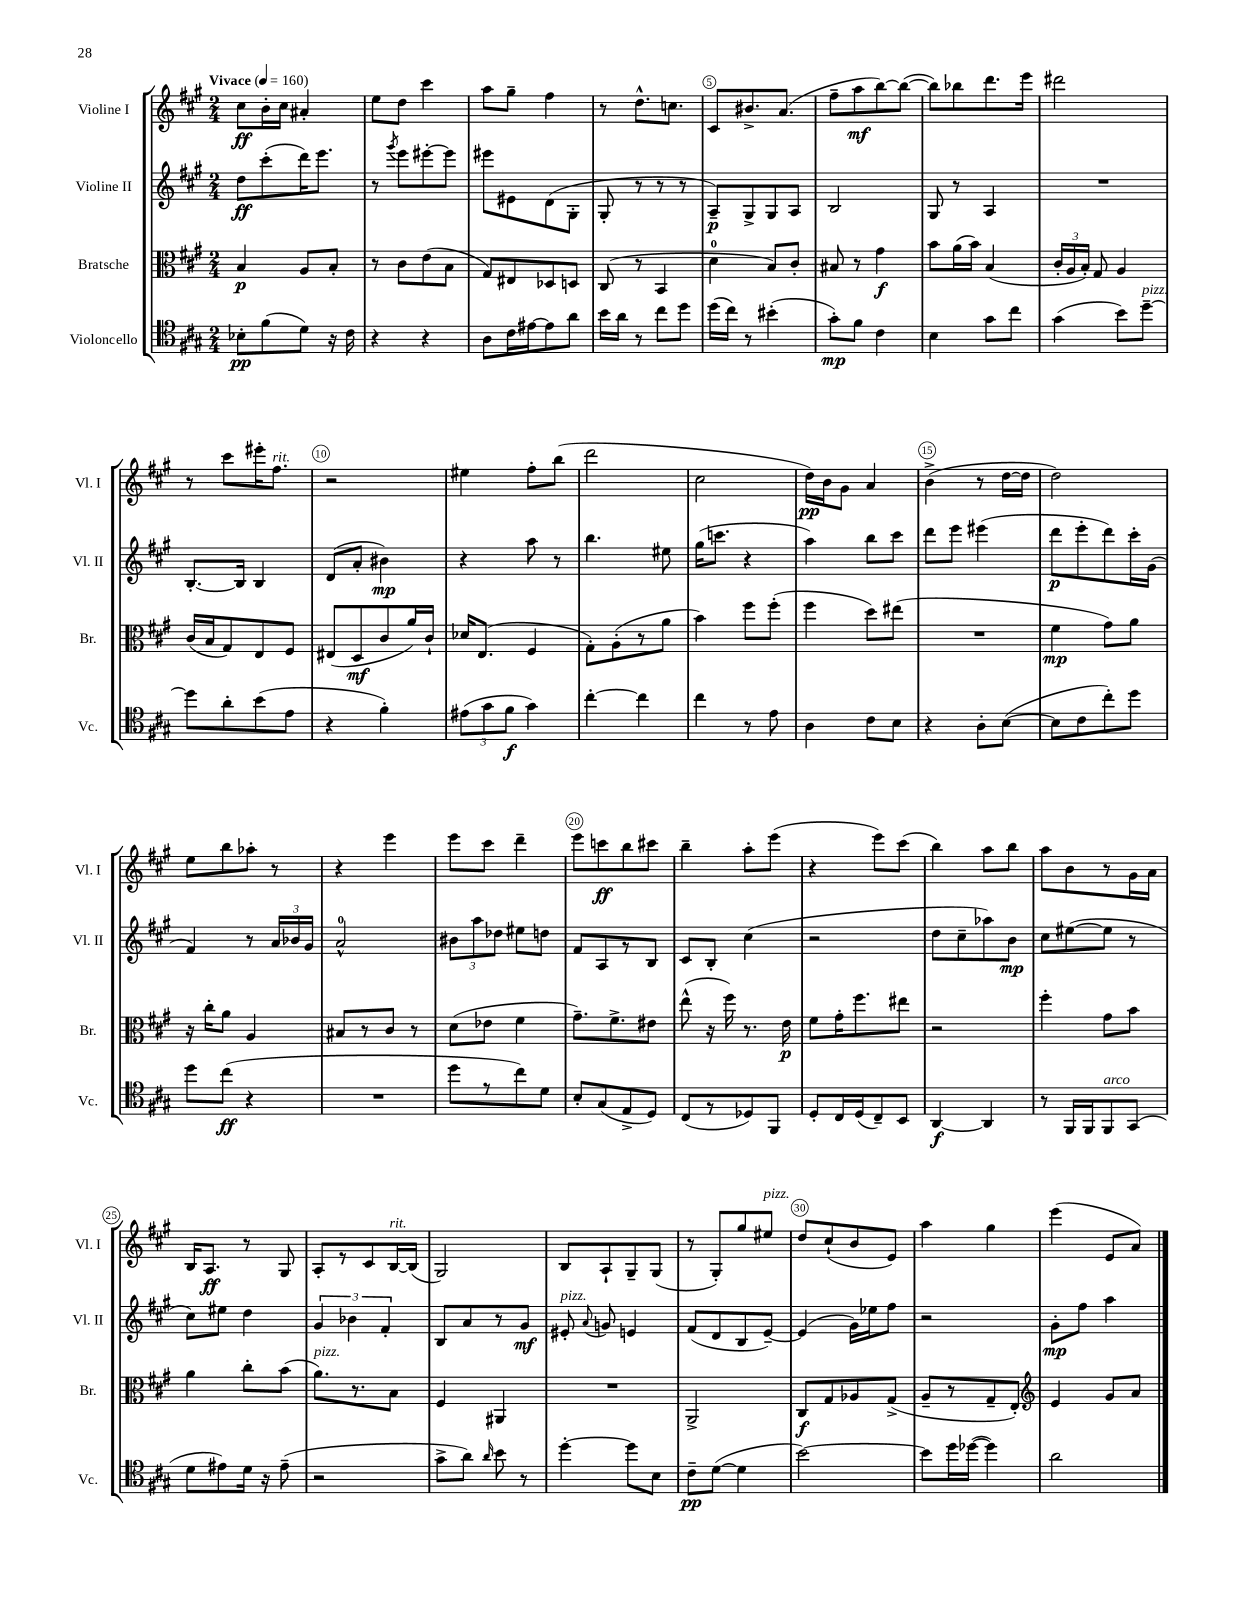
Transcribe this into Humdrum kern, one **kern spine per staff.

**kern	**kern	**kern	**kern
*staff4	*staff3	*staff2	*staff1
*clefC4	*clefC3	*clefG2	*clefG2
*k[f#c#g#]	*k[f#c#g#]	*k[f#c#g#]	*k[f#c#g#]
*M2/4	*M2/4	*M2/4	*M2/4
*MM160	*MM160	*MM160	*MM160
8B-'\L	4B/	8dd\L	8cc#\L
(8f#\	.	(8ccc#'\	16b'\L
.	.	.	16cc#\JJ
8d\J)	8A/L	16ddd\K)	4a#'/
.	.	8.eee\J	.
16r	8B'/J	.	.
16c#\	.	.	.
=	=	=	=
4r	8r	8r	8ee\L
.	.	8qggg#/	.
.	8c#\L	8eee\L	8dd\J
4r	(8e\	[8eee#'\	4ccc#\
.	8B\J	8eee#\]J	.
=	=	=	=
8A\L	8G#/L)	8eee#\L	8aa\L
16c#\L	8E#/	8e#\	8gg#~\J
[16e#\J	.	.	.
8e#\]	8D-/	(8d\	4ff#\
8a\J	8D/J	8G#'\J	.
=	=	=	=
16b\LL	(8C#/	8G#'/	8r
16a\JJ	.	.	.
8r	8r	8r	8.dd^^\L
8cc#\L	4BB/	8r	.
.	.	.	8.cc\J
8dd\J	.	8r	.
=	=	=	=
(16dd\LL	4d\	8A~/L)	8c#/L
16cc#\JJ)	.	.	.
8r	.	8G#^/	8.b#^/
(4b#'\	8B/L)	8G#/	.
.	.	.	(8.a/J
.	8c#'/J	8A/J	.
=	=	=	=
8g#'\L)	8B#/	2B/	8ff#~\L
8f#\J	8r	.	8aa\
4c#\	4g#\	.	[8bb\)
.	.	.	(8bb\_J
=	=	=	=
4B\	8b\L	8G#/	8bb\]L)
.	(16a\L	8r	8bb-\
.	16b\JJ)	.	.
8g#\L	(4B/	4A/	8.ddd\
8cc#\J	.	.	.
.	.	.	16eee\Jk
=	=	=	=
(4g#\	24c#'/LL	2r	2ddd#\
.	24A/	.	.
.	24B'/JJ)	.	.
.	8G#/	.	.
8b\L)	4A/	.	.
[8dd~\J	.	.	.
=	=	=	=
8dd\]L	(16c#/LL	[8.B'/L	8r
.	16B/J	.	.
8a'\	8G#/)	.	8ccc#\L
.	.	16B/]Jk	.
(8b\	8E/	4B/	16eee#'\K
.	.	.	8.ff#\J
8e\J	8F#/J	.	.
=	=	=	=
4r	(8E#/L	(8d/L	2r
.	8D/	8a'/J	.
4f#'\)	8c#/	4b#\)	.
.	16a/L)	.	.
.	16c#`/JJ	.	.
=	=	=	=
(12e#\L	16d-/LK	4r	4ee#\
.	(8.E/J	.	.
12g#\	.	.	.
12f#\J	.	.	.
4g#\)	4F#/	8aa\	8ff#'\L
.	.	8r	(8bb\J
=	=	=	=
[4cc#'\	8G#'\L)	4.bb\	2ddd\
.	(8A'\	.	.
4cc#\]	8r	.	.
.	8a\J	8ee#\	.
=	=	=	=
4cc#\	4b\)	(16gg#\LK	2cc#\
.	.	8.ccc\J	.
8r	8ff#\L	4r	.
8e\	(8ff#'\J	.	.
=	=	=	=
4A\	4ff#\	4aa\)	16dd\LL)
.	.	.	16b\J
.	.	.	8g#\J
8c#\L	8dd\L)	8bb\L	4a/
8B\J	(8ee#\J	8ccc#\J	.
=	=	=	=
4r	2r	8ddd\L	(4b^\
.	.	8eee\J	.
8A'\L	.	(4eee#\	8r
([8B\J	.	.	[16dd\LL
.	.	.	16dd\]JJ
=	=	=	=
8B\]L	4f#\	8ddd\L	2dd\)
8c#\	.	8eee'\	.
8cc#'\)	8g#\L)	8ddd\)	.
8dd\J	8a\J	16ccc#'\L	.
.	.	(16g#\JJ	.
=	=	=	=
8dd\L	16r	4f#/)	8ee\L
.	16cc#'\LK	.	.
(8cc#\J	8a\J	.	8bb\
4r	4A/	8r	8aa-'\J
.	.	24a/LL	8r
.	.	24b-/	.
.	.	24g#/JJ	.
=	=	=	=
2r	8B#/L	2a^^/	4r
.	8r	.	.
.	8c#/J	.	4eee\
.	8r	.	.
=	=	=	=
8dd\L	(8d\L	12b#\L	8eee\L
.	.	12aa\	.
8r	8e-\J	.	8ccc#\J
.	.	12dd-\J	.
8cc#\)	4f#\	8ee#\L	4ddd~\
8d\J	.	8dd\J	.
=	=	=	=
8B'/L	8.g#~\L)	8f#/L	8eee\L
(8G#/	.	8A/	8ccc\
.	8.f#^\	.	.
8E^/	.	8r	8bb\
8D/J)	8e#\J	8B/J	8ccc#\J
=	=	=	=
(8C#/L	(8ee^^\	8c#/L	4bb~\
8r	16r	8B'/J	.
.	16ff#\)	.	.
8D-/)	8.r	(4cc#\	8aa'\L
8FF#/J	.	.	(8eee\J
.	16e\	.	.
=	=	=	=
8D'/L	8f#\L	2r	4r
16C#/L	16g#'\K	.	.
(16D/J	8.ff#\	.	.
8C#~/)	.	.	8eee\L)
8BB/J	8ee#\J	.	(8ccc#\J
=	=	=	=
[4AA/	2r	8dd\L	4bb\)
.	.	8cc#~\	.
4AA/]	.	8aa-\)	8aa\L
.	.	8b\J	8bb\J
=	=	=	=
8r	4ff#'\	8cc#\L	8aa\L
16FF#/LL	.	([8ee#\	8b\
16FF#/J	.	.	.
8FF#/	8g#\L	8ee#\]J	8r
(8GG#/J	8b\J	8r	16g#\L
.	.	.	16a\JJ
=	=	=	=
8d\L	4a\	8cc#\L)	16B/LK
.	.	.	8.A/J
8e#\)	.	8ee#\J	.
16d\Jk	8cc#'\L	4dd\	8r
16r	.	.	.
(8e#~\	(8b\J	.	8G#/
=	=	=	=
2r	8.a\L)	6g#/	8A'/L
.	.	.	8r
.	.	6b-\	.
.	8.r	.	.
.	.	.	8c#/
.	.	6f#'/	.
.	8B\J	.	[16B/L
.	.	.	(16B/]JJ
=	=	=	=
8g#^\L	4F#/	8B/L	2G#/)
8a\J)	.	8a/	.
16qqa/	.	.	.
8b\	4AA#/	8r	.
8r	.	8g#/J	.
=	=	=	=
[4dd'\	2r	8e#'/	8B/L
.	.	8qqa/	.
.	.	8g/	8A`/
8dd\]L	.	4e/	8G#~/
8B\J	.	.	(8G#/J
=	=	=	=
8c#~\L	2AA^/	(8f#/L	8r
([8d\J	.	8d/	8G#'/L)
4d\]	.	8B/	8gg#/
.	.	[8e~/J)	8ee#/J
=	=	=	=
[2b\)	8C#/L	(4e/]	8dd/L
.	8G#/	.	(8cc#`/
.	8A-/	16g#\LL)	8b/
.	.	16ee-\J	.
.	(8G#^/J	8ff#\J	8e/J)
=	=	=	=
8b\]L	8A~/L	2r	4aa\
16dd\L	8r	.	.
([16dd-\JJ	.	.	.
4dd-\])	8G#~/	.	4gg#\
.	8E'/J)	.	.
=	=	=	=
*	*clefG2	*	*
2a\	4e/	8g#'\L	(4eee\
.	.	8ff#\J	.
.	8g#/L	4aa\	8e/L
.	8a/J	.	8a/J)
==	==	==	==
*-	*-	*-	*-
